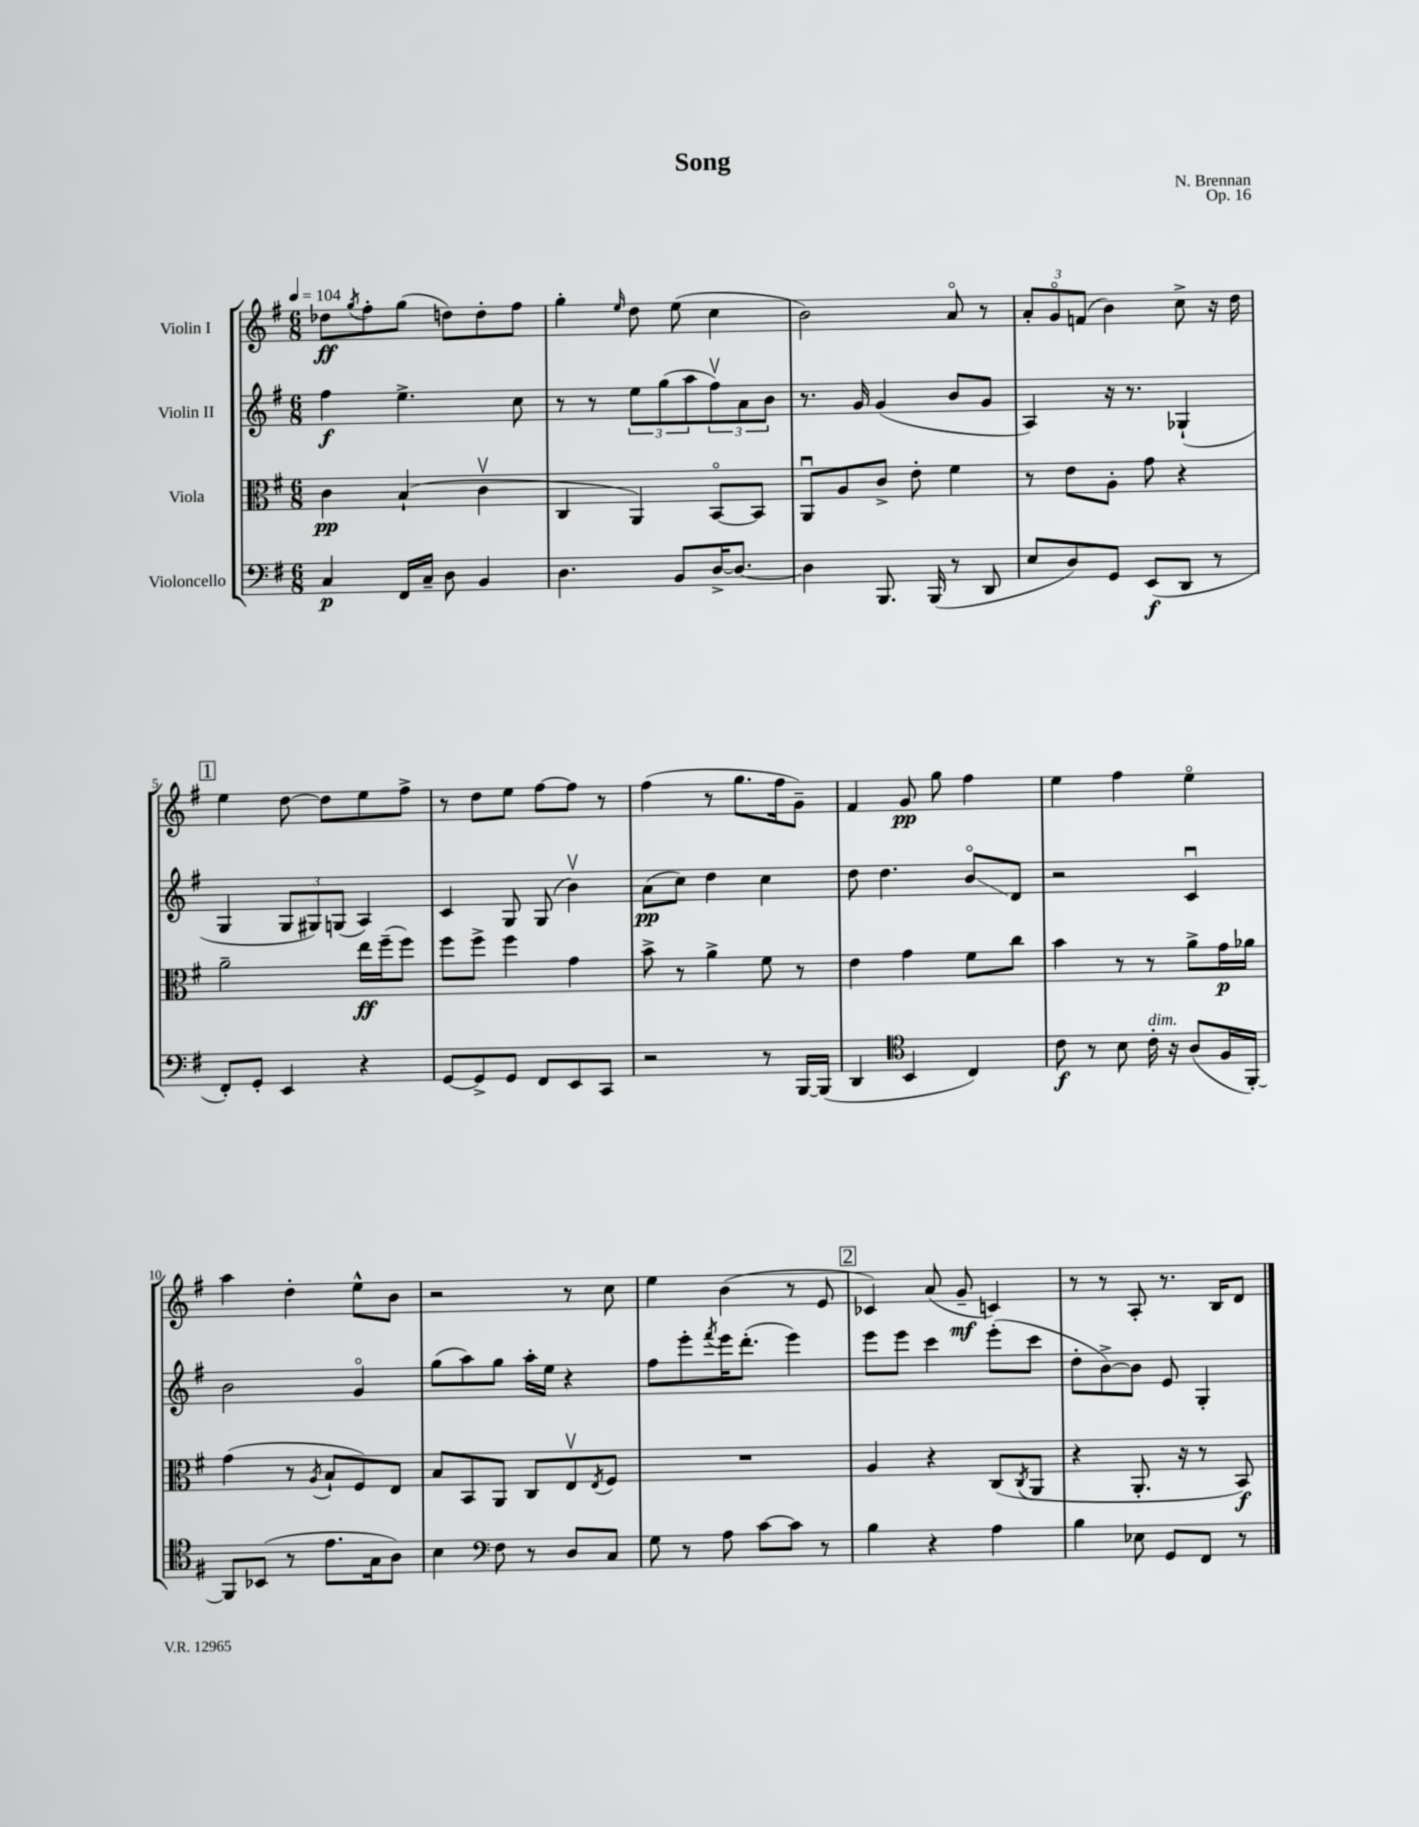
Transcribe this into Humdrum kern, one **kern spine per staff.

**kern	**kern	**kern	**kern
*staff4	*staff3	*staff2	*staff1
*clefF4	*clefC3	*clefG2	*clefG2
*k[f#]	*k[f#]	*k[f#]	*k[f#]
*M6/8	*M6/8	*M6/8	*M6/8
*MM104	*MM104	*MM104	*MM104
4C/	4c\	4ff#\	8dd-\L
.	.	.	8qgg/
.	.	.	8ff#'\
16FF#/LL	(4B`/	4.ee^\	(8gg\J
16C~/JJ	.	.	.
8D\	.	.	8dd\L)
4BB/	4cv\	.	8dd'\
.	.	8cc\	8ff#\J
=	=	=	=
4.D\	4C/	8r	4gg'\
.	.	8r	.
.	.	.	16qqee/
.	4AA/)	12ee\L	8dd\
.	.	(12gg\	.
8BB/L	.	.	(8ee\
.	.	12aa\	.
[16D^/K	[8BBo/L	12ff#v\)	4cc\
8.D/_J	.	.	.
.	.	12a\	.
.	8BB/]J	.	.
.	.	12b\J	.
=	=	=	=
4D\]	8AAu/L	8.r	2b\)
.	8A/	.	.
.	.	16g/	.
8.BBB/	8c^/J	(4g/	.
.	8e'\	.	.
(16BBB/	.	.	.
8r	4f#\	8b/L	8ao/
8DD/	.	8g/J	8r
=	=	=	=
8E/L	8r	4A/)	12a'/L
.	.	.	12go/
8D/)	8e\L	.	.
.	.	.	(12f/J
8GG/J	8A'\J	16r	4b\)
.	.	8.r	.
(8EE/L	8g\	.	.
8DD/J	4r	(4G-`/	8cc^\
8r	.	.	16r
.	.	.	16dd\
=	=	=	=
8FF#'/L)	2a~\	4G/	4ee\
8GG'/J	.	.	.
4EE/	.	12G/L	[8dd\
.	.	12G#/)	.
.	.	.	8dd\]L
.	.	(12G/J	.
4r	16ee\LL	4A/)	8ee\
.	(16ff#~\J	.	.
.	8ff#\J)	.	8ff#^\J
=	=	=	=
[8GG/L	8ff#\L	4c/	8r
8GG^/]	8ff#^\J	.	8dd\L
8GG/J	4ff#\	8G/	8ee\J
8FF#/L	.	(8G/	[8ff#\L
8EE/	4g\	4bv\)	8ff#\]J
8CC/J	.	.	8r
=	=	=	=
2r	8b^\	(8a\L	(4ff#\
.	8r	8cc\J)	.
.	4a^\	4dd\	8r
.	.	.	8.gg\L
8r	8f#\	4cc\	.
.	.	.	16ff#\k
[16BBB/LL	8r	.	8g~\J)
(16BBB/]JJ	.	.	.
=	=	=	=
4DD/	4e\	8dd\	4f#/
.	.	4.dd\	.
*clefC4	*	*	*
4BB/	4g\	.	8g/
.	.	.	8gg\
4C/)	8f#\L	8bo/L	4ff#\
.	8cc\J	8d/J	.
=	=	=	=
8c\	4b\	2r	4ee\
8r	.	.	.
8B\	8r	.	4ff#\
16c'\	8r	.	.
16r	.	.	.
(8A/L	8a^\L	4cu/	4eeo\
16F#/L	16g\L	.	.
[16FF#'/JJ)	16a-\JJ	.	.
=	=	=	=
8FF#/]L	(4g\	2b\	4aa\
(8BB-/J	.	.	.
8r	8r	.	4dd'\
.	8qA/	.	.
8.e\L	8B`/L	.	.
.	8F#/)	4go/	8ee^^\L
16G\k	.	.	.
8A\J)	8E/J	.	8b\J
=	=	=	=
4B\	8B/L	(8gg\L	2r
.	8BB/	8aa\)	.
*clefF4	*	*	*
8F#\	8AA/J	8gg\J	.
8r	8C/L	16aa'\LL	.
.	.	16ee\JJ	.
8D/L	8Ev/	4r	8r
.	8qE/	.	.
8C/J	8F#/J	.	8cc\
=	=	=	=
8G\	2.r	8ff#\L	4ee\
8r	.	8eee'\	.
.	.	8qfff#/	.
8A\	.	16eee\K	(4b\
.	.	(8.ddd'\J	.
[8c\L	.	.	.
8c\]J	.	4eee\)	8r
8r	.	.	8e/
=	=	=	=
4B\	4A/	8eee\L	4c-/)
.	.	8eee\J	.
4r	4r	4ccc\	(8a/
.	.	.	8g~/
4A\	(8C/L	(8eee'\L	4c/)
.	8qC/	.	.
.	8AA/J	8ccc\J	.
=	=	=	=
4B\	4r	8dd'\L	8r
.	.	[8b^\)	8r
8E-\	8.AA'/	8b\]J	8A'/
8GG/L	.	8e/	8.r
.	16r	.	.
8FF#/J	8r	4G'/	.
.	.	.	16B/LK
8r	8BB/)	.	8d/J
==	==	==	==
*-	*-	*-	*-
